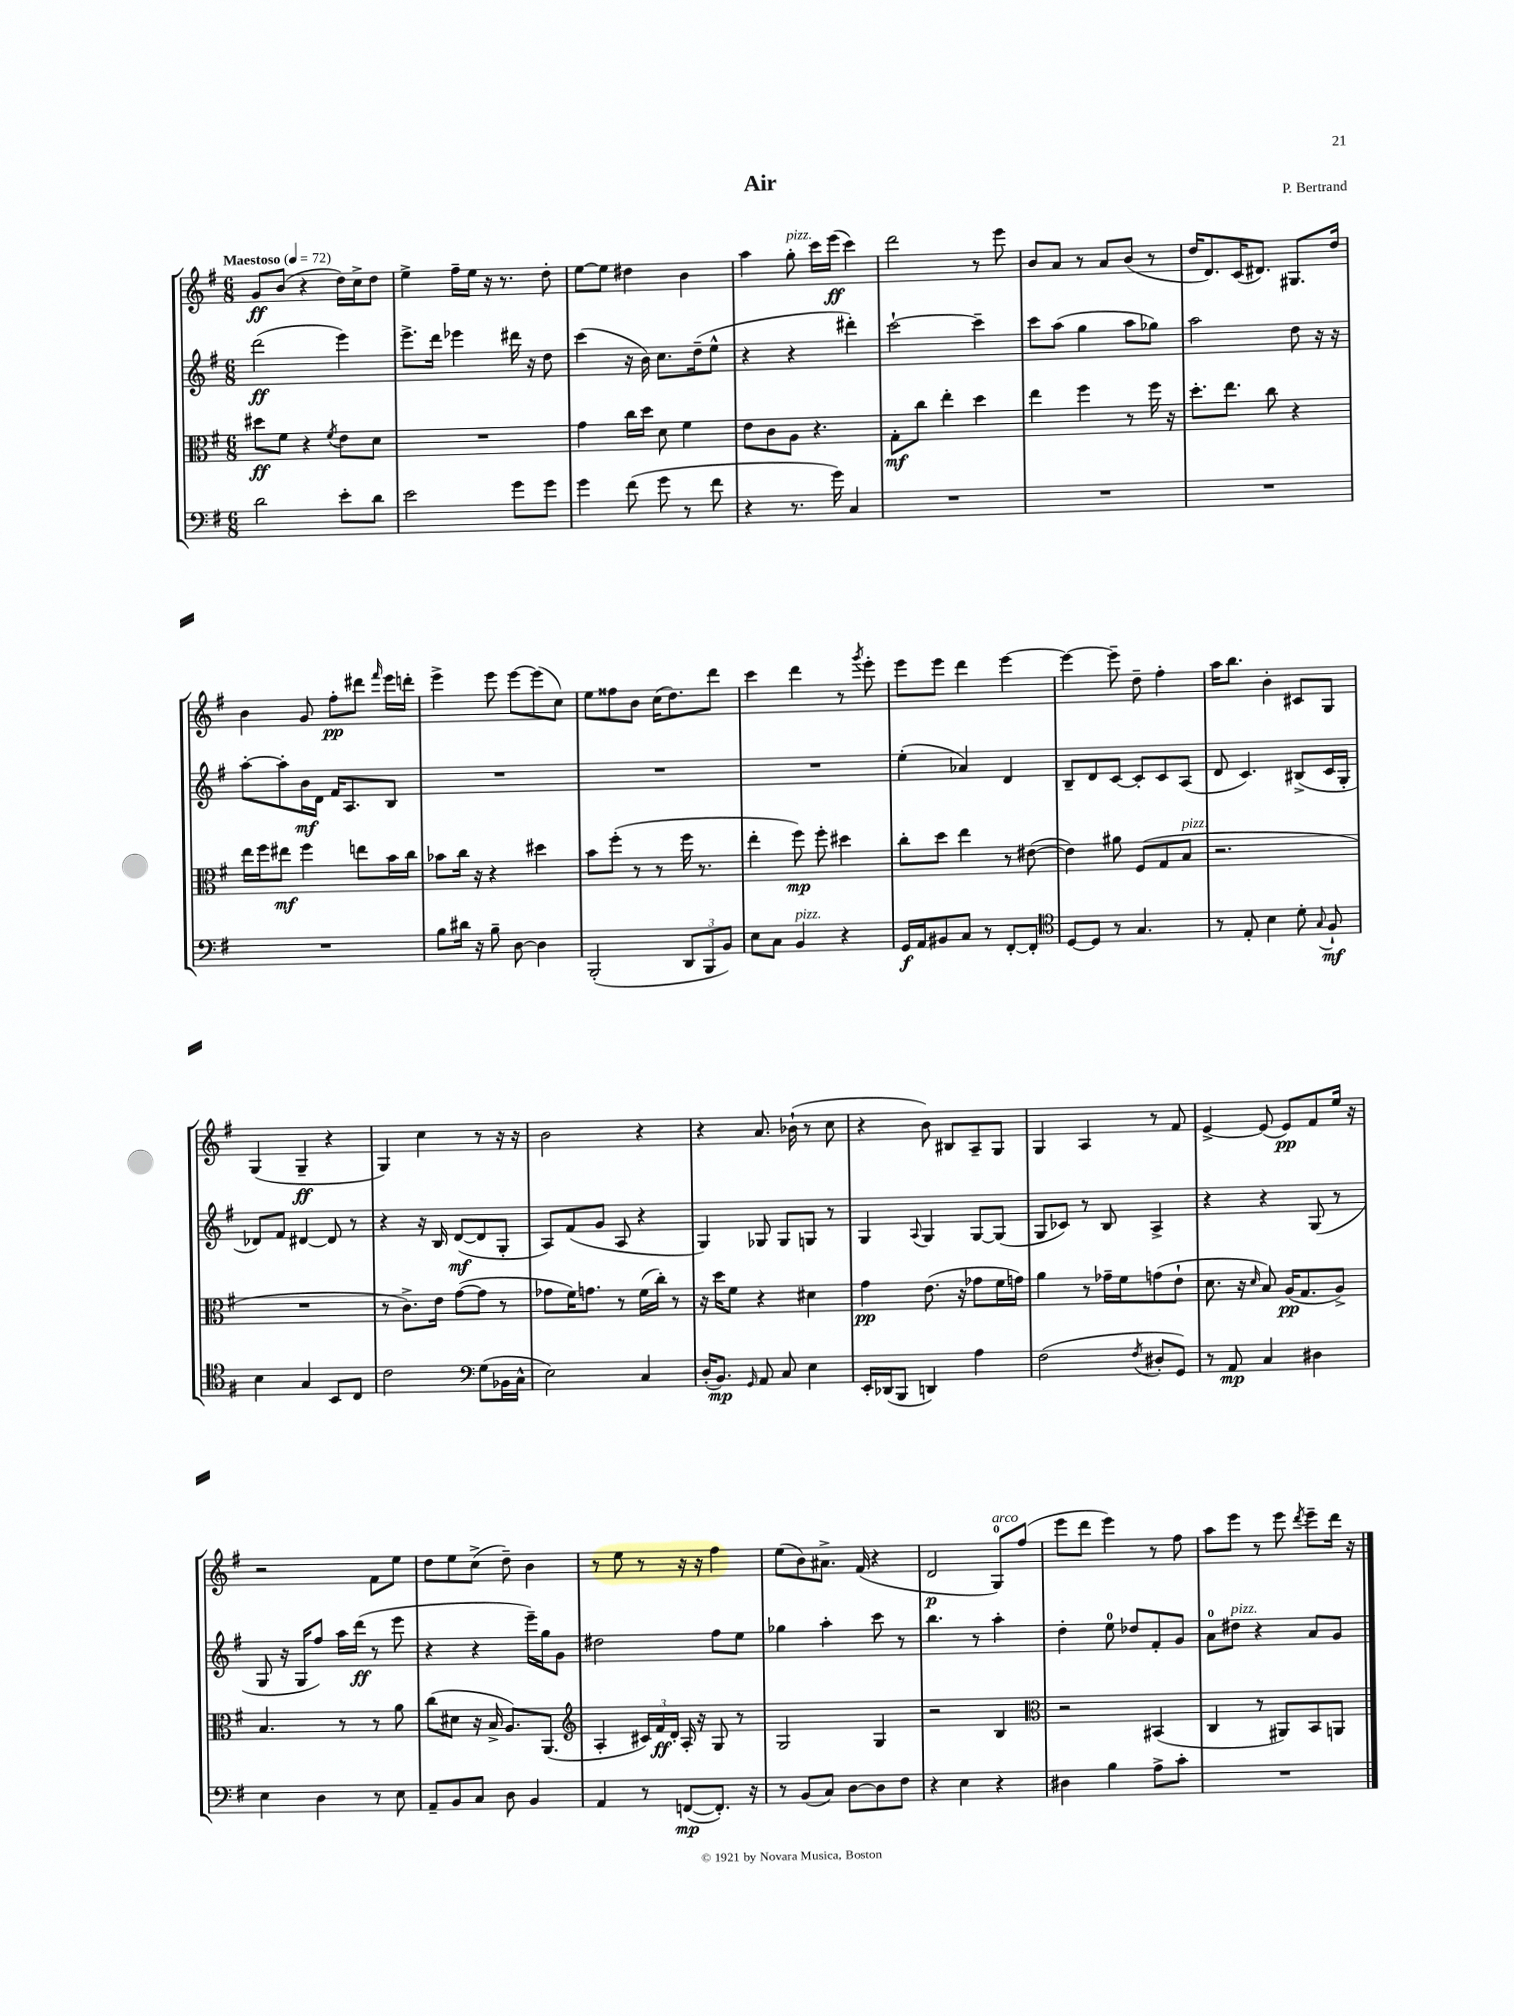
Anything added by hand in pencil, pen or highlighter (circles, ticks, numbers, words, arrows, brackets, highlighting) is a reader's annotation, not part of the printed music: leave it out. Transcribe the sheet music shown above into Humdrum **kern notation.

**kern	**kern	**kern	**kern
*staff4	*staff3	*staff2	*staff1
*clefF4	*clefC3	*clefG2	*clefG2
*k[f#]	*k[f#]	*k[f#]	*k[f#]
*M6/8	*M6/8	*M6/8	*M6/8
*MM72	*MM72	*MM72	*MM72
2d	8dd#	(2ddd	8g
.	8f#	.	(8b
.	4r	.	4r
.	8qf#	.	.
8e'	8e	4eee)	16dd)
.	.	.	16cc^
8d	8d	.	8dd
=	=	=	=
2e	2.r	8.eee^	4ee^
.	.	16ddd	.
.	.	4eee-	16ff#~
.	.	.	16ee
.	.	.	16r
.	.	.	8.r
8g	.	16ddd#	.
.	.	16r	.
8g	.	8dd	8dd'
=	=	=	=
4g	4g	(4ccc	[8ee
.	.	.	8ee]
(8f#	16cc	16r	4dd#
.	16dd	16b)	.
8g	8d	8.cc	.
8r	4f#	.	4b
.	.	(16dd~	.
8f#	.	8ee^^	.
=	=	=	=
4r	8e	4r	4aa
.	8c	.	.
8.r	8A	4r	8gg'
.	4.r	.	16ccc
16g)	.	.	(16eee
4C	.	4ddd#')	4ccc)
=	=	=	=
2.r	8G'	[2ccc`	2ddd
.	8cc	.	.
.	4ee'	.	.
.	4dd	4ccc~]	8r
.	.	.	8eee
=	=	=	=
2.r	4ee	8ccc	8b
.	.	(8aa	8a
.	4ff#	4gg	8r
.	.	.	8a
.	8r	8aa	(8b
.	16ff#	8gg-)	8r
.	16r	.	.
=	=	=	=
2.r	8.dd'	2aa	16dd
.	.	.	8.d)
.	8.ee	.	.
.	.	.	(16c
.	.	.	8.d#)
.	8cc	.	.
.	4r	8dd	8.G#
.	.	16r	.
.	.	16r	16dd
=	=	=	=
2.r	16ee	[8aa'	4b
.	16ff#	.	.
.	8ee#	8aa']	.
.	4ff#	16b	8g
.	.	16d	.
.	.	16f#	8ff#'
.	.	8.A	.
.	8ee	.	8ddd#
.	.	.	16qqfff#
.	16b	8B	16eee
.	16cc	.	16ddd'
=	=	=	=
8B	8b-	2.r	4eee^
16d#	16cc	.	.
16r	16r	.	.
8B~	4r	.	8eee
[8D	.	.	[8eee
4D]	4dd#	.	(8eee]
.	.	.	8cc)
=	=	=	=
(2BBB'	8b	2.r	8ee
.	(8ff#'	.	8ff##
.	8r	.	8b
.	8r	.	(16cc
.	.	.	8.dd)
12DD	16ff#	.	.
.	8.r	.	.
12BBB	.	.	.
.	.	.	8ddd
12BB)	.	.	.
=	=	=	=
8E	4ee'	2.r	4ccc
8C	.	.	.
4BB	8ff#)	.	4ddd
.	8ff#'	.	.
4r	4dd#	.	8r
.	.	.	8qggg
.	.	.	8eee'
=	=	=	=
16GG	8cc'	(4ee'	8eee
16AA	.	.	.
8BB#	8dd	.	8eee
8C	4ee	4a-)	4ddd
8r	.	.	.
[8FF#'	8r	4d	[4eee
8FF#']	([8e#	.	.
=	=	=	=
*clefC4	*	*	*
[8D	4e#])	8B~	4eee_
8D]	.	8d	.
8r	8a#	[8c	8eee~]
4.G	(8F#	8c']	8dd~
.	8G	8c	4ff#'
.	8B	(8A	.
=	=	=	=
8r	2.r	8d	16aa
.	.	.	8.bb
8E'	.	4.c)	.
4B	.	.	4b'
8d'	.	(8B#^	8c#
8qqG	.	.	.
8F#`	.	16c	8G
.	.	16G'	.
=	=	=	=
4B	2.r	8d-)	(4G
.	.	8f#	.
4G	.	[4d#	4G~
8BB	.	8d#]	4r
8C	.	8r	.
=	=	=	=
2c	8r	4r	4G)
.	8.c^)	.	.
.	.	16r	4cc
.	16e	16B	.
.	([8g	([8d	.
*clefF4	*	*	*
(8G	8g]	8d]	8r
16BB-	8r	8G'	16r
16C^^	.	.	16r
=	=	=	=
2E)	8g-	8A)	2b
.	16f#)	(8f#	.
.	8.g	.	.
.	.	8g	.
.	8r	8A	.
4C	(16f#	4r	4r
.	16cc')	.	.
.	8r	.	.
=	=	=	=
(16D'	16r	4G)	4r
8.BB)	16dd	.	.
.	8f#	.	.
16qqGG	.	.	.
8AA	4r	8G-	8.a
8C	.	8G-	.
.	.	.	(16b-`
4E	4d#	8G	8r
.	.	8r	8cc
=	=	=	=
16EE'	4g	4G	4r
(16DD-	.	.	.
8BBB	.	.	.
.	.	8qqA	.
4DD)	(8.e	4G	8b)
.	.	.	8B#
.	16r	.	.
4A	8g-	[8G	8A~
.	16f#	(8G]	8G
.	16g)	.	.
=	=	=	=
(2F#	4a	8G	4G
.	.	8c-)	.
.	8r	8r	4A
.	16g-~	8B	.
.	16f#	.	.
8qF#	.	.	.
8D#'	(8g	4A^	8r
8GG)	8e`	.	8f#
=	=	=	=
8r	8.d	4r	[4e^
8AA	.	.	.
.	16r	.	.
.	16qqd	.	.
4C	8B)	4r	(8e]
.	(16A	.	8e)
.	8.G	.	.
4D#	.	(8G	8f#
.	8A^)	8r	16ee
.	.	.	16r
=	=	=	=
4E	4.B	8G	2r
.	.	16r	.
.	.	16G	.
4D	.	8ff#)	.
.	8r	16aa	.
.	.	(16ddd	.
8r	8r	8r	8f#
8E	8a	8eee	8ee
=	=	=	=
8AA~	(8cc	4r	8dd
8BB	8d#	.	8ee
8C	16r	4r	(8cc^
.	16B^	.	.
8D	8.A)	.	8dd~)
4BB	.	16eee~)	4b
.	(8.AA	16gg	.
.	.	8g	.
=	=	=	=
*	*clefG2	*	*
4AA	4A'	2dd#	8r
.	.	.	8ee
8r	24c#)	.	8r
.	24f#	.	.
.	24d'	.	.
([8FF	16A'	.	16r
.	16r	.	16r
8.FF'])	8G	8ff#	4ff#
.	8r	8ee	.
16r	.	.	.
=	=	=	=
8r	2G	4gg-	(8ee
(8BB	.	.	8b)
8C)	.	4aa'	8.a#^
[8D	.	.	.
.	.	.	(16f#
8D]	4G	8ccc	4r
8F#	.	8r	.
=	=	=	=
4r	2r	4.bb	2d
4E	.	.	.
.	.	8r	.
4r	4B	4aa'	8G)
.	.	.	(8ff#
=	=	=	=
*	*clefC3	*	*
4D#	2r	4dd'	8eee
.	.	.	8ddd
4B	.	8ee	4eee)
.	.	8dd-	.
8A^	(4BB#	8f#'	8r
8c'	.	8g	8ff#
=	=	=	=
2.r	4C	8a	8aa
.	.	8dd#	8eee
.	8r	4r	8r
.	8AA#)	.	8eee
.	.	.	8qddd
.	8BB	8a	8eee~
.	8AA	8g	16ddd
.	.	.	16r
==	==	==	==
*-	*-	*-	*-
